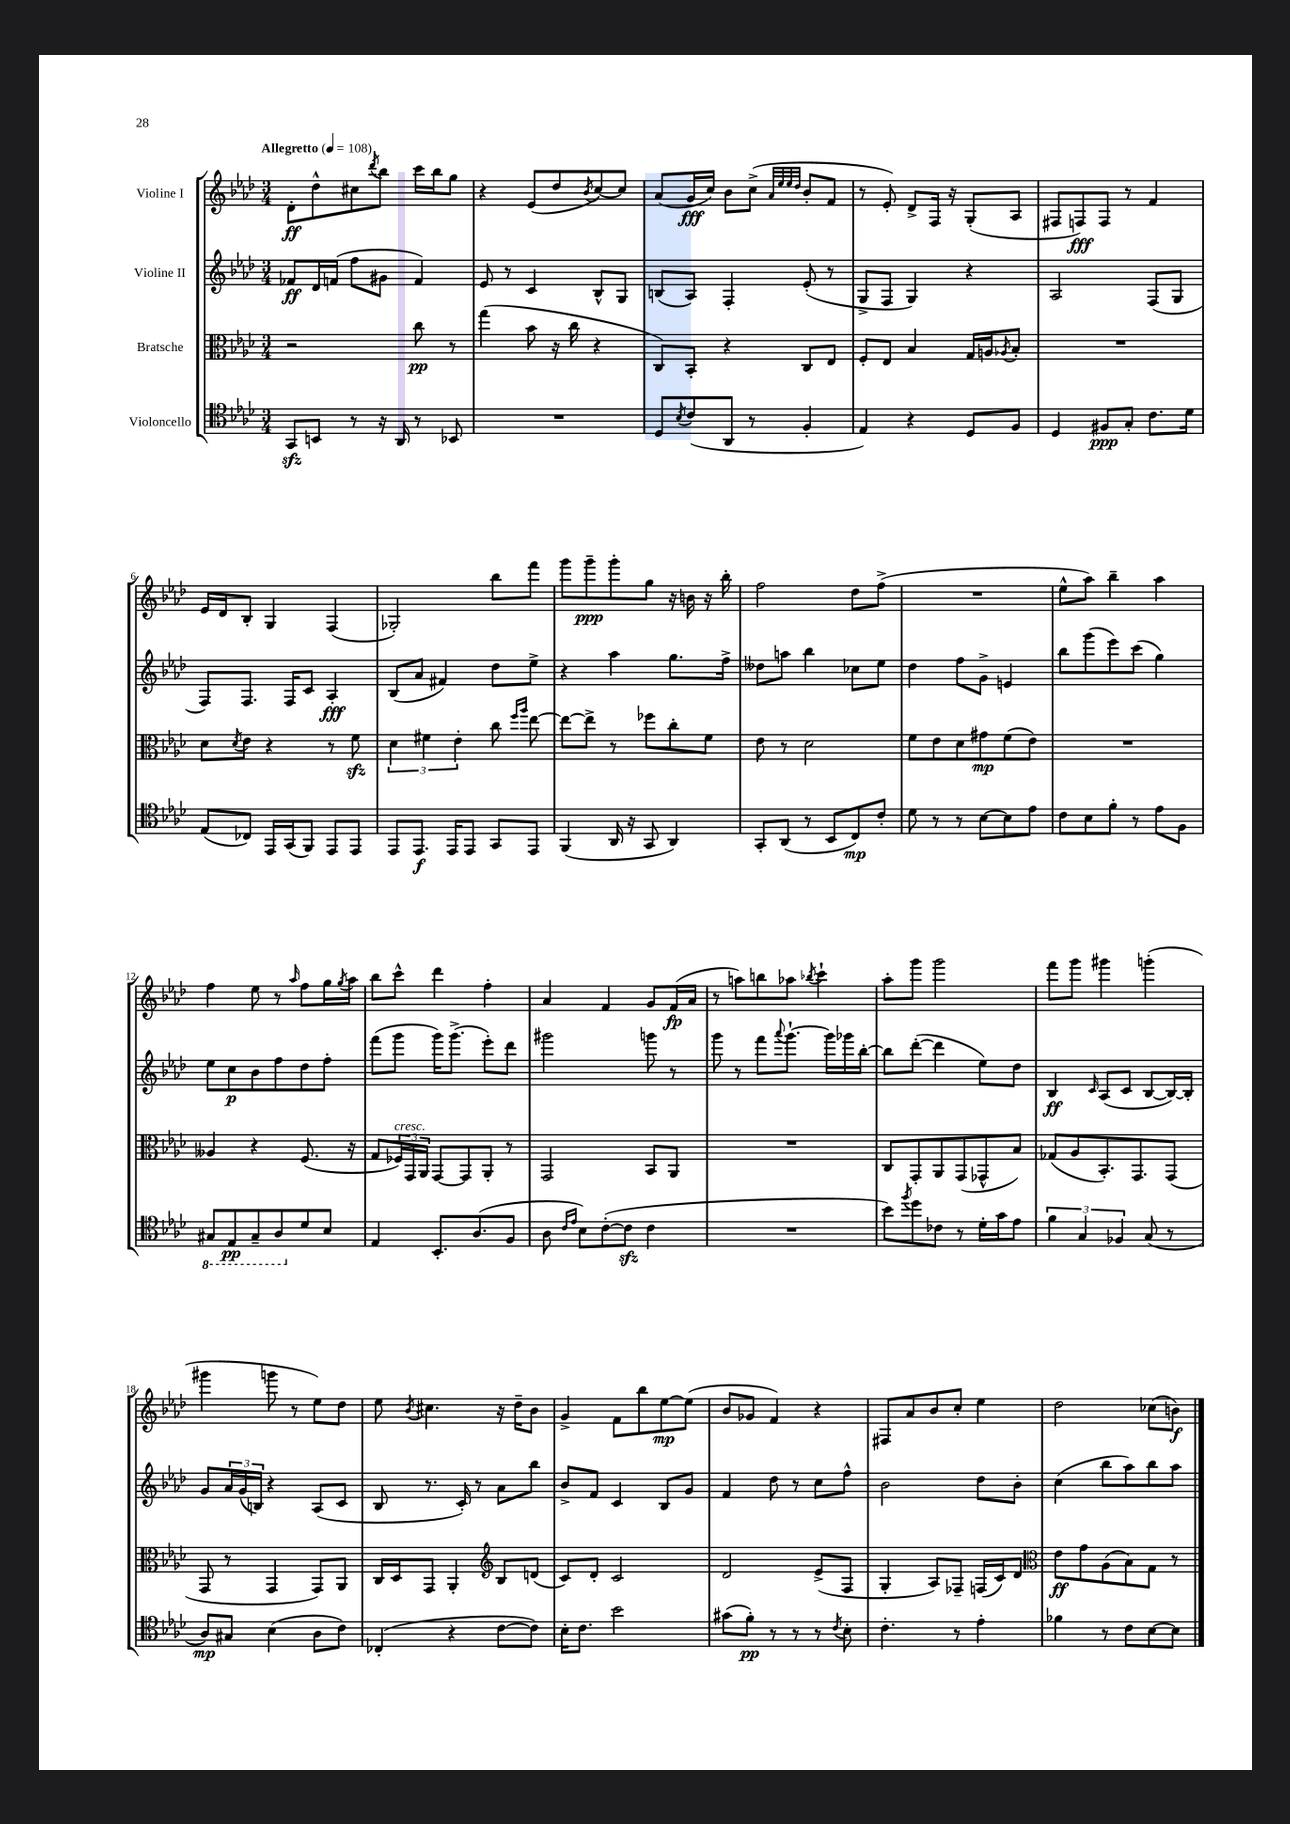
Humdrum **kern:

**kern	**dynam	**kern	**dynam	**kern	**dynam	**kern	**dynam
*part4	*part4	*part3	*part3	*part2	*part2	*part1	*part1
*staff4	*staff4	*staff3	*staff3	*staff2	*staff2	*staff1	*staff1
*I"Violoncello	*	*I"Bratsche	*	*I"Violine II	*	*I"Violine I	*
*clefC4	*	*clefC3	*	*clefG2	*	*clefG2	*
*k[b-e-a-d-]	*	*k[b-e-a-d-]	*	*k[b-e-a-d-]	*	*k[b-e-a-d-]	*
*M3/4	*	*M3/4	*	*M3/4	*	*M3/4	*
*MM108	*	*MM108	*	*MM108	*	*MM108	*
=1	=1	=1	=1	=1	=1	=1	=1
!	!	!	!	!	!	!LO:TX:a:B:t=Allegretto	!
8GGzz/L	.	2r	.	8f-X/L	ff	8d-'\L	ff
8BBn/J	.	.	.	16d-/L	.	8dd-^^\	.
.	.	.	.	(16fn/JJ	.	.	.
8r	.	.	.	8ff\L	.	8cc#X\	.
.	.	.	.	.	.	8qddd-/	.
16r	.	.	.	8g#X\J	.	8bb-\J	.
16AA-/	.	.	.	.	.	.	.
8r	.	8cc\	pp	4f/)	.	16ccc\LL	.
.	.	.	.	.	.	16bb-\J	.
8BB-X/	.	8r	.	.	.	8gg\J	.
=2	=2	=2	=2	=2	=2	=2	=2
2.r	.	(4gg\	.	8e-/	.	4r	.
.	.	.	.	8r	.	.	.
.	.	8b-\	.	4c/	.	(8e-/L	.
.	.	16r	.	.	.	8dd-/	.
.	.	16cc\	.	.	.	.	.
.	.	.	.	.	.	8qb-/	.
.	.	4r	.	8B-^^/L	.	[8cc/)	.
.	.	.	.	8G/J	.	8cc/J]	.
=3	=3	=3	=3	=3	=3	=3	=3
8D-/L	.	8C/L)	.	(8Bn/L	.	(8a-/L	.
8qB-/	.	.	.	.	.	.	.
(8c/	.	8BB-'/J	.	8A-/J)	.	16g/L	fff
.	.	.	.	.	.	16cc/JJ)	.
8AA-/J	.	4r	.	4F'/	.	8b-\L	.
8r	.	.	.	.	.	(8cc^\J	.
.	.	.	.	.	.	32qqa-/LLL	.
.	.	.	.	.	.	32qqee-/	.
.	.	.	.	.	.	32qqee-/	.
.	.	.	.	.	.	32qqdd-/JJJ	.
4F'/	.	8C/L	.	(8e-'/	.	8b-'/L	.
.	.	8E-/J	.	8r	.	8f/J	.
=4	=4	=4	=4	=4	=4	=4	=4
4E-/)	.	8F'/L	.	8G^/L	.	8r	.
.	.	8E-/J	.	8F/J	.	8e-'/)	.
4r	.	4B-/	.	4G/)	.	8d-^/L	.
.	.	.	.	.	.	16F/Jk	.
.	.	.	.	.	.	16r	.
8D-/L	.	16G/LL	.	4r	.	(8G'/L	.
.	.	16An/J	.	.	.	.	.
.	.	8qA-X/	.	.	.	.	.
8F/J	.	8B-'/J	.	.	.	8A-/J	.
=5	=5	=5	=5	=5	=5	=5	=5
4D-/	.	2.r	.	2A-/	.	8F#X/L	.
.	.	.	.	.	.	8Fn/)	fff
8F#X/L	ppp	.	.	.	.	8F/J	.
8G'/J	.	.	.	.	.	8r	.
8.c\L	.	.	.	(8F/L	.	4f/	.
.	.	.	.	8G/J	.	.	.
16d-\Jk	.	.	.	.	.	.	.
!!LO:LB:g=z
=6	=6	=6	=6	=6	=6	=6	=6
(8E-/L	.	8d-\L	.	8F/L)	.	16e-/LL	.
.	.	.	.	.	.	16d-/J	.
.	.	8qd-/	.	.	.	.	.
8C-X/J)	.	8e-\J	.	8.F/J	.	8B-'/J	.
16EE-/LL	.	4r	.	.	.	4G/	.
(16GG/J	.	.	.	16F/KL	.	.	.
8FF/J)	.	.	.	8c/J	.	.	.
8EE-/L	.	8r	.	4A-'/	fff	(4F/	.
8EE-/J	.	8fzz\	.	.	.	.	.
=7	=7	=7	=7	=7	=7	=7	=7
8EE-/L	.	6d-\	.	(8B-/L	.	2G-X'/)	.
8.EE-/J	f	.	.	8a-/J	.	.	.
.	.	6f#X\	.	.	.	.	.
.	.	.	.	4f#X/)	.	.	.
16EE-/KL	.	.	.	.	.	.	.
.	.	6e-'\	.	.	.	.	.
8EE-/J	.	.	.	.	.	.	.
8GG/L	.	8cc\	.	8dd-\L	.	8bb-\L	.
.	.	16qqff/LL	.	.	.	.	.
.	.	16qqaa-/JJ	.	.	.	.	.
8EE-/J	.	[8ee-\	.	8ee-^\J	.	8fff\J	.
=8	=8	=8	=8	=8	=8	=8	=8
(4FF/	.	8ee-\L_	.	4r	.	8ggg\L	.
.	.	8ee-^\J]	.	.	.	8ggg~\	ppp
16AA-/	.	8r	.	4aa-\	.	8ggg'\	.
16r	.	.	.	.	.	.	.
8GG/	.	8ff-X\L	.	.	.	8gg\J	.
4AA-/)	.	8cc'\	.	8.gg\L	.	16r	.
.	.	.	.	.	.	16bn\	.
.	.	8f\J	.	.	.	16r	.
.	.	.	.	16ff^\Jk	.	16bb-'\	.
=9	=9	=9	=9	=9	=9	=9	=9
8GG'/L	.	8e-\	.	8dd--X\L	.	2ff\	.
(8AA-/J	.	8r	.	8aan\J	.	.	.
8r	.	2d-\	.	4bb-\	.	.	.
8BB-/L	.	.	.	.	.	.	.
8C/)	mp	.	.	8cc-X\L	.	8dd-\L	.
8c'/J	.	.	.	8ee-\J	.	(8ff^\J	.
=10	=10	=10	=10	=10	=10	=10	=10
8d-\	.	8f\L	.	4dd-\	.	2.r	.
8r	.	8e-\	.	.	.	.	.
8r	.	8d-\	.	8ff\L	.	.	.
[8B-\L	.	8g#X\	mp	8g^\J	.	.	.
8B-\]	.	(8f\	.	4en/	.	.	.
8e-\J	.	8e-\J)	.	.	.	.	.
=11	=11	=11	=11	=11	=11	=11	=11
8c\L	.	2.r	.	8bb-\L	.	8ee-^^\L	.
8B-\	.	.	.	(8ggg\	.	8aa-\J)	.
8f'\J	.	.	.	8eee-\)	.	4bb-~\	.
8r	.	.	.	(8ccc\J	.	.	.
8e-\L	.	.	.	4gg\)	.	4aa-\	.
8F\J	.	.	.	.	.	.	.
!!LO:LB:g=z
=12	=12	=12	=12	=12	=12	=12	=12
*8ba	*	*	*	*	*	*	*
8GG#X/L	.	4A--X/	.	8ee-\L	.	4ff\	.
8EE-/	pp	.	.	8cc\	p	.	.
8GG#~/	.	4r	.	8b-\	.	8ee-\	.
8AA-/	.	.	.	8ff\	.	8r	.
.	.	.	.	.	.	16qqaa-/	.
*X8ba	*	*	*	*	*	*	*
8d-/	.	(8.F/	.	8dd-\	.	8ff\L	.
8B-/J	.	.	.	8ff'\J	.	16gg\L	.
.	.	.	.	.	.	8qgg/	.
.	.	16r	.	.	.	16aa-\JJ	.
=13	=13	=13	=13	=13	=13	=13	=13
4E-/	.	8G/L	.	(8fff\L	.	8bb-\L	.
!	!	!LO:TX:a:i:t=cresc.	!	!	!	!	!
.	.	24F-X/L)	.	8ggg\J	.	8ccc^^\J	.
.	.	24GG/	.	.	.	.	.
.	.	24AA-/JJ	.	.	.	.	.
8.BB-'/L	.	[8GG/L	.	16ggg\KL)	.	4ddd-\	.
.	.	.	.	(8.ggg^\J	.	.	.
.	.	8GG/]	.	.	.	.	.
(8.A-/	.	.	.	.	.	.	.
.	.	8AA-'/J	.	8eee-'\L)	.	4ff'\	.
8F/J	.	8r	.	8ddd-\J	.	.	.
=14	=14	=14	=14	=14	=14	=14	=14
8A-\	.	2GG/	.	2ggg#X\	.	4a-/	.
16qqc/LL	.	.	.	.	.	.	.
16qqe-/JJ	.	.	.	.	.	.	.
8B-\L)	.	.	.	.	.	.	.
([8c'\	.	.	.	.	.	4f/	.
8czz\J]	.	.	.	.	.	.	.
4c\	.	8BB-/L	.	8gggn\	.	8g/L	.
.	.	8AA-/J	.	8r	.	(16f/L	fp
.	.	.	.	.	.	16a-/JJ	.
=15	=15	=15	=15	=15	=15	=15	=15
2.r	.	2.r	.	8ggg\	.	8r	.
.	.	.	.	8r	.	8aan\L)	.
.	.	.	.	8fff\L	.	8bbn\	.
.	.	.	.	8qqaaa-/	.	.	.
.	.	.	.	[8.ggg`\J	.	8aa-X\J	.
.	.	.	.	.	.	8qbb-X/	.
.	.	.	.	.	.	4ccc`\	.
.	.	.	.	16ggg\LL]	.	.	.
.	.	.	.	16ggg-X\	.	.	.
.	.	.	.	[16bb-'\JJ	.	.	.
=16	=16	=16	=16	=16	=16	=16	=16
8b-\L)	.	8C/L	.	8bb-\L]	.	8aa-'\L	.
8qff/	.	.	.	.	.	.	.
8dd-\	.	8GG'/	.	([8ddd-'\J	.	8ggg\J	.
8c-X\J	.	8AA-/	.	4ddd-\]	.	2ggg\	.
8r	.	(8GG/	.	.	.	.	.
16d-'\LL	.	8GG-X^^/	.	8ee-\L)	.	.	.
16g\J	.	.	.	.	.	.	.
8e-\J	.	8B-/J)	.	8dd-\J	.	.	.
=17	=17	=17	=17	=17	=17	=17	=17
6f\	.	(8G-X/L	.	4B-/	ff	8fff\L	.
.	.	8A-/	.	.	.	8ggg\J	.
6G/	.	.	.	.	.	.	.
.	.	.	.	16qqc/	.	.	.
.	.	8.BB-'/)	.	(8A-/L	.	4ggg#X\	.
6F-X/	.	.	.	.	.	.	.
.	.	.	.	8c/J	.	.	.
.	.	8.GG/	.	.	.	.	.
(8G/	.	.	.	[8B-/L	.	(4gggn'\	.
8r	.	(8GG/J	.	16B-/L_)	.	.	.
.	.	.	.	16B-'/JJ]	.	.	.
!!LO:LB:g=z
=18	=18	=18	=18	=18	=18	=18	=18
8A-/L)	mp	8GG/	.	8g/L	.	4ggg#X\	.
8G#X/J	.	8r	.	24a-/L	.	.	.
.	.	.	.	(24g/	.	.	.
.	.	.	.	24Bn/JJ)	.	.	.
(4B-\	.	4GG/	.	4r	.	8gggn\	.
.	.	.	.	.	.	8r	.
8A-\L	.	8GG/L)	.	(8A-/L	.	8ee-\L)	.
8c\J)	.	8AA-/J	.	8c/J	.	8dd-\J	.
=19	=19	=19	=19	=19	=19	=19	=19
(4C-X'/	.	16C/LL	.	8B-/	.	8ee-\	.
.	.	16D-/J	.	.	.	.	.
.	.	.	.	.	.	8qb-/	.
.	.	8GG/J	.	8.r	.	4.cc#X\	.
4r	.	4AA-'/	.	.	.	.	.
.	.	.	.	16c'/)	.	.	.
.	.	.	.	8r	.	.	.
*	*	*clefG2	*	*	*	*	*
[8c\L	.	8B-/L	.	8a-\L	.	16r	.
.	.	.	.	.	.	16dd-~\KL	.
8c\J])	.	(8dn/J	.	8bb-\J	.	8b-\J	.
=20	=20	=20	=20	=20	=20	=20	=20
16B-'\KL	.	8c/L)	.	8b-^/L	.	4g^/	.
8.c\J	.	.	.	.	.	.	.
.	.	8d-'/J	.	8f/J	.	.	.
2b-\	.	2c/	.	4c/	.	8f\L	.
.	.	.	.	.	.	8bb-\	.
.	.	.	.	8B-/L	.	[8ee-\	mp
.	.	.	.	8g/J	.	(8ee-\J]	.
=21	=21	=21	=21	=21	=21	=21	=21
(8g#X\L	.	2d-/	.	4f/	.	8b-/L	.
8f'\J)	pp	.	.	.	.	8g-X/J	.
8r	.	.	.	8dd-\	.	4f/)	.
8r	.	.	.	8r	.	.	.
8r	.	(8e-^/L	.	8cc\L	.	4r	.
8qc/	.	.	.	.	.	.	.
8B-'\	.	8F/J	.	8ff^^\J	.	.	.
=22	=22	=22	=22	=22	=22	=22	=22
4.c'\	.	4G'/	.	2b-\	.	8F#X/L	.
.	.	.	.	.	.	8a-/	.
.	.	8A-/L)	.	.	.	8b-/	.
8r	.	8F-X~/J	.	.	.	8cc'/J	.
4e-'\	.	(16Fn/LL	.	8dd-\L	.	4ee-\	.
.	.	16c/J)	.	.	.	.	.
.	.	8d-/J	.	8b-'\J	.	.	.
=23	=23	=23	=23	=23	=23	=23	=23
*	*	*clefC3	*	*	*	*	*
4f-X\	.	8e-\L	ff	(4cc\	.	2dd-\	.
.	.	8g\	.	.	.	.	.
8r	.	(8A-\	.	8bb-\L	.	.	.
8c\L	.	8B-\)	.	8aa-\)	.	.	.
[8B-\	.	8G\J	.	8bb-\	.	(8cc-X\L	.
8B-\J]	.	8r	.	8aa-\J	.	8bn\J)	f
==	==	==	==	==	==	==	==
*-	*-	*-	*-	*-	*-	*-	*-
